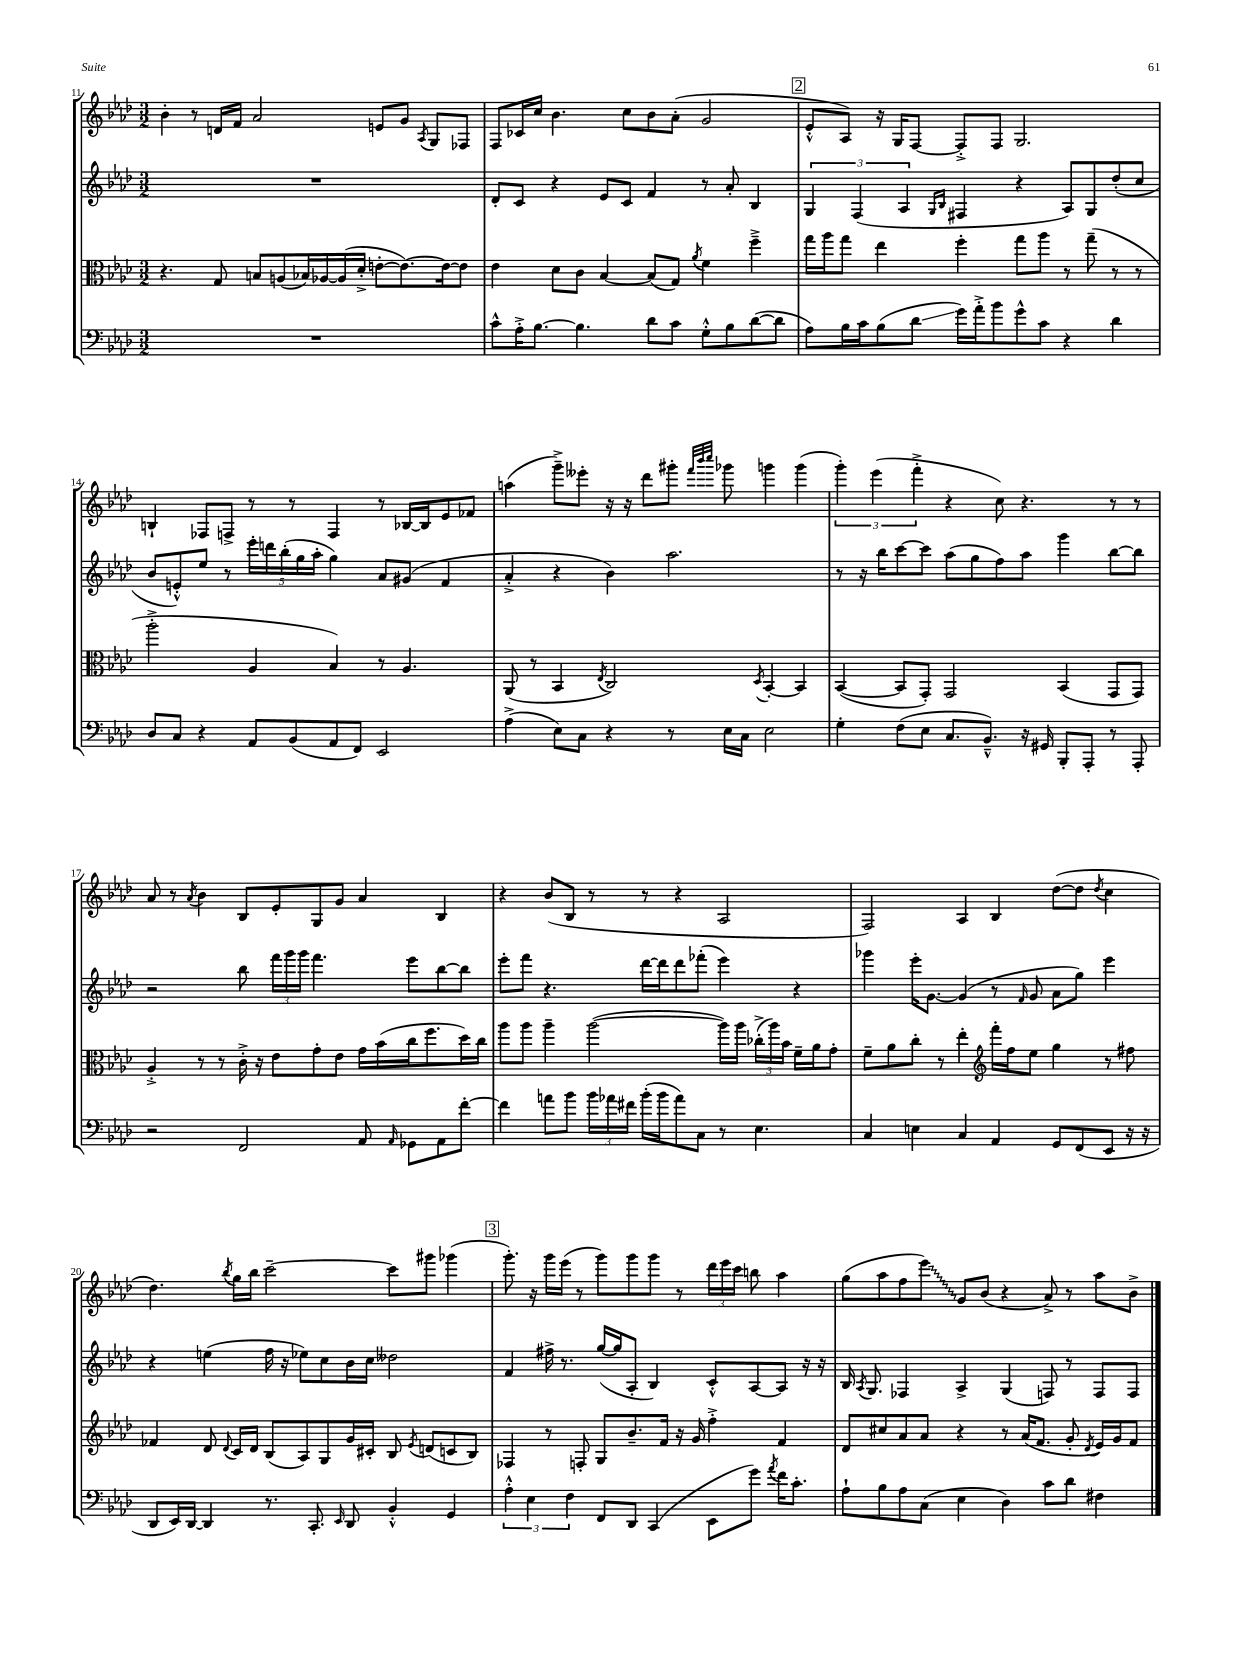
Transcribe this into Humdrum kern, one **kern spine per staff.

**kern	**kern	**kern	**kern
*staff4	*staff3	*staff2	*staff1
*clefF4	*clefC3	*clefG2	*clefG2
*k[b-e-a-d-]	*k[b-e-a-d-]	*k[b-e-a-d-]	*k[b-e-a-d-]
*M3/2	*M3/2	*M3/2	*M3/2
1.r	4.r	1.r	4b-'
.	.	.	8r
.	8G	.	16d
.	.	.	16f
.	8B	.	2a-
.	(8A	.	.
.	16B-)	.	.
.	[16A-	.	.
.	(16A-]	.	.
.	16d-'^	.	.
.	[8e'	.	8e
.	8.e_)	.	8g
.	.	.	8qA-
.	.	.	8G
.	16e_	.	.
.	8e]	.	8F-
=	=	=	=
8c^^	4e-	8d-'	8F
16A-'^	.	8c	16c-
[8.B-	.	.	16cc
.	8d-	4r	4.b-
4.B-]	8c	.	.
.	[4B-	8e-	.
.	.	8c	8cc
8d-	(8B-]	4f	8b-
8c	8G)	.	(8a-'
.	8qa-	.	.
8G'^^	4f	8r	2g
8B-	.	8a-'	.
([8d-	4ff~^	4B-	.
8d-]	.	.	.
=	=	=	=
8A-)	16gg	6G	8e-'^^
.	16aa-	.	.
16B-	8gg	.	8A-)
.	.	(6F	.
16c	.	.	.
(8B-	4ee-	.	16r
.	.	.	16G
.	.	6A-	.
8d-	.	.	[8F
.	.	16qqG	.
.	.	16qqB-	.
16g)	4ff'	4F#	8F'^]
16a-'^	.	.	.
8b-	.	.	8F
8g^^	8gg	4r	2.G
8c	8aa-	.	.
4r	8r	8A-)	.
.	(8gg~	8G	.
4d-	8r	(8dd-'	.
.	8r	8cc	.
=	=	=	=
8D-	2aa-'^	8b-	4B`
8C	.	8e'^^)	.
4r	.	8ee-	8F-
.	.	8r	8F^
8AA-	4A-	20eee-'	8r
.	.	20ddd	.
.	.	(20bb-'	.
(8BB-	.	.	8r
.	.	20gg	.
.	.	20aa-'	.
8AA-	4B-)	4gg)	4F
8FF)	.	.	.
2EE-	8r	8a-	8r
.	4.A-	(8g#	[16B-
.	.	.	16B-]
.	.	4f	8e-
.	.	.	8f-
=	=	=	=
(4A-^	(8AA-	4a-'^	(4aa
.	8r	.	.
8E-)	4BB-	4r	8ggg~^)
8C	.	.	8eee--'
.	8qE-	.	.
4r	2C)	4b-)	16r
.	.	.	16r
.	.	.	8ddd-
8r	.	2.aa-	8ggg#'
.	.	.	32qqfff
.	.	.	32qqbbb-
.	.	.	32qqcccc
16E-	.	.	8ggg-
16C	.	.	.
.	8qD-	.	.
2E-	[4BB-'	.	4ggg
.	4BB-]	.	(4ggg
=	=	=	=
4G'	([4BB-	8r	6ggg')
.	.	16r	.
.	.	.	(6eee-
.	.	16bb-	.
(8F	8BB-]	[8ccc	.
.	.	.	6fff'^
8E-	8GG')	8ccc]	.
8.C	2GG	(8aa-	4r
.	.	8gg	.
8.BB-~^^)	.	.	.
.	.	8ff)	8cc)
16r	.	8aa-	4.r
16GG#	.	.	.
8BBB-'	(4BB-	4ggg	.
8AAA-'	.	.	.
8r	8GG	[8bb-	8r
8AAA-'	8GG)	8bb-]	8r
=	=	=	=
2r	4A-'^	2r	8a-
.	.	.	8r
.	.	.	8qa-
.	8r	.	4b-
.	8r	.	.
2FF	16c'^	8bb-	8B-
.	16r	.	.
.	8e-	24fff	8e-'
.	.	24ggg	.
.	.	24ggg	.
.	8g'	4.fff	8G
.	8e-	.	8g
8AA-	16g	.	4a-
.	(16b-	.	.
16qqAA-	.	.	.
8GG-	16cc	8eee-	.
.	8.ff	.	.
8AA-	.	[8bb-	4B-
[8f'	16dd-)	8bb-]	.
.	16cc	.	.
=	=	=	=
4f]	8aa-	8eee-'	4r
.	8aa-	8fff	.
8a	4aa-~	4.r	(8b-
8b-	.	.	8B-
24b-	([2aa-	.	8r
24a-	.	.	.
24f#	.	.	.
(16b-'	.	[16ddd-	8r
16b-	.	16ddd-]	.
8a-)	.	8ddd-	4r
8C	.	(8fff-'	.
8r	16aa-])	4eee-)	2A-
.	16aa-	.	.
4.E-	(24cc-'^	.	.
.	24aa-)	.	.
.	24b-	.	.
.	16f~	4r	.
.	16a-	.	.
.	8g'	.	.
=	=	=	=
4C	8f~	4ggg-	2F)
.	8a-	.	.
4E	8cc'	16eee-'	.
.	.	[8.g	.
.	8r	.	.
4C	4ee-'	(4g]	4A-
*	*clefG2	*	*
4AA-	16fff'	8r	4B-
.	16ff	.	.
.	.	16qqf	.
.	8ee-	8g	.
8GG	4gg	8a-	([8dd-
(8FF	.	8gg)	8dd-]
.	.	.	8qdd-
8EE-	8r	4eee-	4cc
16r	8ff#	.	.
16r	.	.	.
=	=	=	=
8DD-	4f-	4r	4.dd-)
16EE-)	.	.	.
[16DD-	.	.	.
4DD-]	8d-	(4ee	.
.	8qqd-	.	8qbb-
.	16c	.	16gg
.	16d-	.	16bb-
8.r	(8B-	16ff	[2ccc~
.	.	16r	.
.	8A-)	8ee-)	.
8.CC'	.	.	.
.	8G	8cc	.
16qqEE-	.	.	.
8DD-	16g	16b-	.
.	16c#'	16cc	.
4BB-'^^	8B-	2dd--	8ccc]
.	8qe-	.	.
.	(8d	.	8ggg#
4GG	8c	.	(4ggg-
.	8B-)	.	.
=	=	=	=
6A-'^^	4F-	4f	8.ggg')
6E-	.	.	.
.	.	.	16r
.	8r	16ff#^	16ggg
.	.	8.r	(16eee-
6F	.	.	.
.	8F'	.	8r
8FF	8G	([16gg	8ggg)
.	.	16gg]	.
8DD-	8.b-~	8A-'	8ggg
(4CC	.	4B-)	8ggg
.	16f	.	.
.	16r	.	8r
.	16g	.	.
8EE-	4ff'^	8c'^^	24ddd-
.	.	.	24eee-
.	.	.	24ccc
8g)	.	[8A-	8bb
8qa-	.	.	.
16f	4f	8A-]	4aa-
8.c'	.	.	.
.	.	16r	.
.	.	16r	.
=	=	=	=
8A-`	8d-	16B-	(8gg
.	.	8qA-	.
.	.	8.G	.
8B-	8cc#	.	8aa-
8A-	8a-	4F-	8ff
(8C	8a-	.	8eee-)
4E-	4r	4A-^	8g
.	.	.	(8b-
4D-)	8r	(4G	4r
.	(16a-	.	.
.	8.f	.	.
8c	.	8F)	8a-^)
8d-	8g'	8r	8r
.	8qd-	.	.
4F#	16e-)	8F	8aa-
.	16g	.	.
.	8f	8F	8b-^
==	==	==	==
*-	*-	*-	*-
